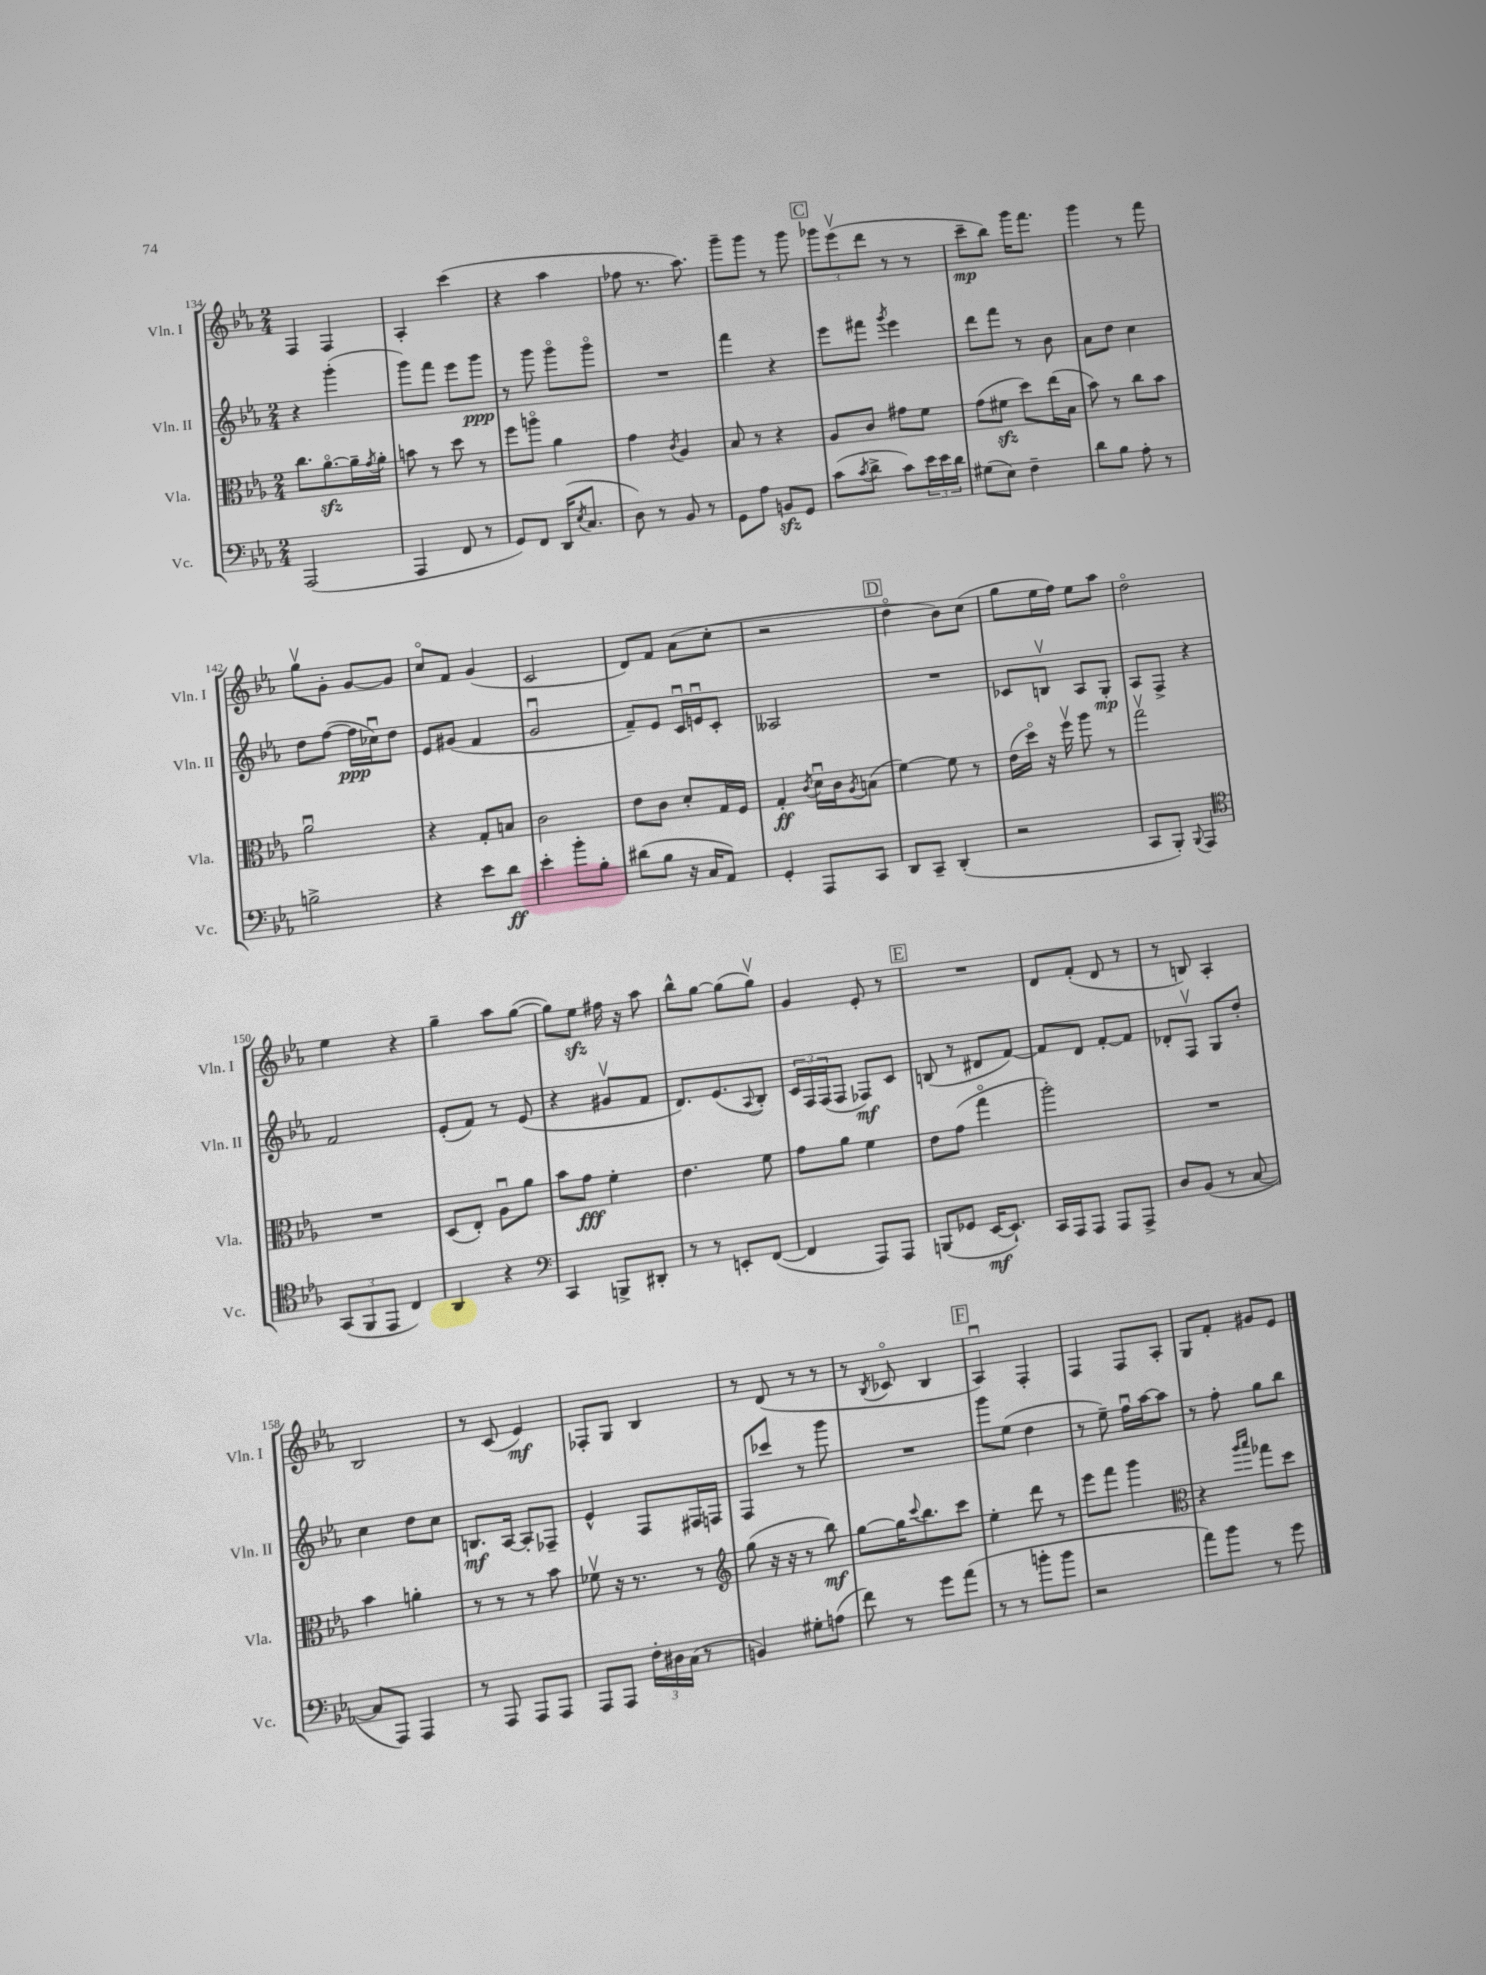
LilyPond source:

<<
\new StaffGroup <<
\new Staff = "s0" \with { instrumentName = "Vln. I" shortInstrumentName = "Vln. I" } {
    \clef treble \key ees \major \numericTimeSignature \time 2/4
    f4 f4 |
    aes4-. c'''4( |
    r4 aes''4 |
    fes''8 r8. aes''8.) |
    g'''8-- g'''8 r8 g'''8 |
    \mark \markup { \box "C" } \tuplet 3/2 { ges'''8 ees'''8\upbow( d'''8 } r8 r8 |
    c'''8--\mp bes''8) g'''16 f'''8. |
    g'''4 r8 f'''8 |
    g''8\upbow g'8-. g'8~ g'8 |
    c''8\flageolet f'8 g'4( |
    c'2 |
    d'8) f'8 aes'8( c''8-. |
    r2 |
    \mark \markup { \box "D" } d''4\flageolet bes'8) c''8( |
    g''8 ees''16 f''16) ees''8 aes''8 |
    d''2\flageolet |
    ees''4 r4 |
    g''4-- aes''8 g''8~( |
    g''8) ees''8\sfz fis''16 r16 aes''8 |
    bes''8-^ g''8~ g''8( g''8\upbow) |
    g'4 ees'8-. r8 |
    \mark \markup { \box "E" } R2 |
    d'8 f'8-.( d'8 r8 |
    r8 b8) aes4-. |
    bes2 |
    r8 c'8( ees'4\mf) |
    fes8-. g8 bes4 |
    r8 d'8( r8 r8 |
    r8 \acciaccatura { bes8 } ces'8\flageolet bes4 |
    \mark \markup { \box "F" } aes4\downbow) f4-. |
    f4 f8 aes8-. |
    g8 f'8-. gis'8 ees'8 \bar "|." |
}
\new Staff = "s1" \with { instrumentName = "Vln. II" shortInstrumentName = "Vln. II" } {
    \clef treble \key ees \major \numericTimeSignature \time 2/4
    r4 g'''4-.( |
    g'''8) f'''8 ees'''8 g'''8\ppp |
    r8 g'''8 g'''8\flageolet g'''8\flageolet |
    R2 |
    f'''4 r4 |
    \mark \markup { \box "C" } ees'''8 fis'''8 \acciaccatura { g'''8 } ees'''4 |
    d'''8 f'''8 r8 bes'8 |
    aes'8 d''8 c''4 |
    d''8 f''8~( f''16\ppp ces''16\downbow) d''8 |
    ees'8 gis'8( f'4 |
    g'2\downbow |
    f'8--) ees'8 c'16\downbow e'16\downbow c'8-. |
    aeses2 |
    \mark \markup { \box "D" } R2 |
    ces'8 b8\upbow aes8 g8-.\mp |
    aes8 f8-> r4 |
    f'2 |
    ees'8-.( f'8) r8 ees'8( |
    r4 gis'8\upbow f'8 |
    d'8.) ees'8.( \appoggiatura { aes8 } bes8-.) |
    \tuplet 3/2 { c'16 f16 f16( } f8 fes8\mf) c'8 |
    \mark \markup { \box "E" } b8( r8 dis'8 f'8~) |
    f'8 d'8 f'8~-. f'8 |
    des'8-. f8\upbow g8 d''8-. |
    c''4 d''8 c''8 |
    b8.\mf aes16~ aes8-. fes8-- |
    ees'4-^ f8 fis16 f16 |
    f8 ces'''8 r8 g'''8 |
    R2 |
    \mark \markup { \box "F" } g'''8 ees''8( d''4 |
    r8 ees''8--) f''16\downbow aes''16~ aes''8 |
    r8 f''8-. g''8 bes''8 \bar "|." |
}
\new Staff = "s2" \with { instrumentName = "Vla." shortInstrumentName = "Vla." } {
    \clef alto \key ees \major \numericTimeSignature \time 2/4
    c''8. aes'8.~\flageolet\sfz aes'16-- \acciaccatura { g'8 } aes'16-. |
    b'8 r8 d''8 r8 |
    f''8 a''8\flageolet aes'4 |
    g'4 \acciaccatura { c'8 } aes4 |
    bes8 r8 r4 |
    \mark \markup { \box "C" } aes8 c'8 gis'8 f'8 |
    g'8( fis'8\sfz d''8) ees''16( bes16 |
    bes'8) r8 c''8 bes'8 |
    aes'2\downbow |
    r4 g8-. b8 |
    c'2 |
    ees'8 c'8 d'8-. g16 f16 |
    g4-.\ff \acciaccatura { c'8 } d'16\downbow c'16 \acciaccatura { aes8 } b8( |
    \mark \markup { \box "D" } f'4~) f'8 r8 |
    ees'16( d''16\flageolet) r16 f''16\upbow aes''8 r8 |
    g''2\upbow |
    R2 |
    d8( ees8-.) aes8\downbow aes'8 |
    bes'8 g'8\fff f'4-. |
    ees'4. f'8 |
    g'8 aes'8 f'4 |
    \mark \markup { \box "E" } ees'8 g'8( g''4\flageolet |
    aes''2-.) |
    R2 |
    bes'4 a'4-. |
    r8 r8 r8 bes'8 |
    fes'8\upbow r16 r8. r8 |
    \clef treble g''8( r16 r16 r8 bes''8\mf) |
    g''8~ g''16 \appoggiatura { c'''8 } bes''8. c'''8 |
    \mark \markup { \box "F" } ees''4-. d'''8 r8 |
    ees'''8 f'''8 g'''4 |
    \clef alto r4 \grace { aes''16 bes''16 } ges''8 d''8 \bar "|." |
}
\new Staff = "s3" \with { instrumentName = "Vc." shortInstrumentName = "Vc." } {
    \clef bass \key ees \major \numericTimeSignature \time 2/4
    aes,,2( |
    aes,,4 f,8 r8 |
    g,8) f,8 d,16( \acciaccatura { ees8 } c8. |
    d8) r8 bes,8 r8 |
    g,8 aes8 b,8\sfz g,8 |
    \mark \markup { \box "C" } c'8( \acciaccatura { c'8 } d'8-> c'8) \tuplet 3/2 { ees'16 ees'16 d'16 } |
    gis8( ees8) f4-- |
    d'8 bes8 aes8-. r8 |
    b2-> |
    r4 ees'8 d'8\ff |
    ees'4-. bes'8-. bes8-. |
    dis'8( bes8 r16 c16 aes,8) |
    g,4-. aes,,8 c,8 |
    \mark \markup { \box "D" } d,8 c,8-- d,4-.( |
    r2 |
    c,8 bes,,8-.) \appoggiatura { bes,,8 } aes,,4 |
    \clef tenor \tuplet 3/2 { g,8( f,8 ees,8 } c4) |
    aes,4 r4 |
    \clef bass c,4 b,,8-> dis,8-. |
    r8 r8 e,8-. f,8~( |
    f,4 aes,,8) aes,,8 |
    \mark \markup { \box "E" } b,,8( ges,8 ees,16~\mf ees,8.-!) |
    c,16 aes,,16 aes,,8 aes,,8 aes,,8-> |
    d8 bes,8( r8 c8~ |
    c8 aes,,8) aes,,4 |
    r8 aes,,8 aes,,8 aes,,8 |
    aes,,8 aes,,8 \tuplet 3/2 { f16-. dis16 c16( } r8 |
    b,4) gis8-. a8( |
    f'8) r8 g'8 aes'8( |
    \mark \markup { \box "F" } r8 r8 b'8-. b'8 |
    r2 |
    aes'8) bes'8 r8 g'8 \bar "|." |
}
>>
>>
\layout { \context { \Score currentBarNumber = #134 } }
